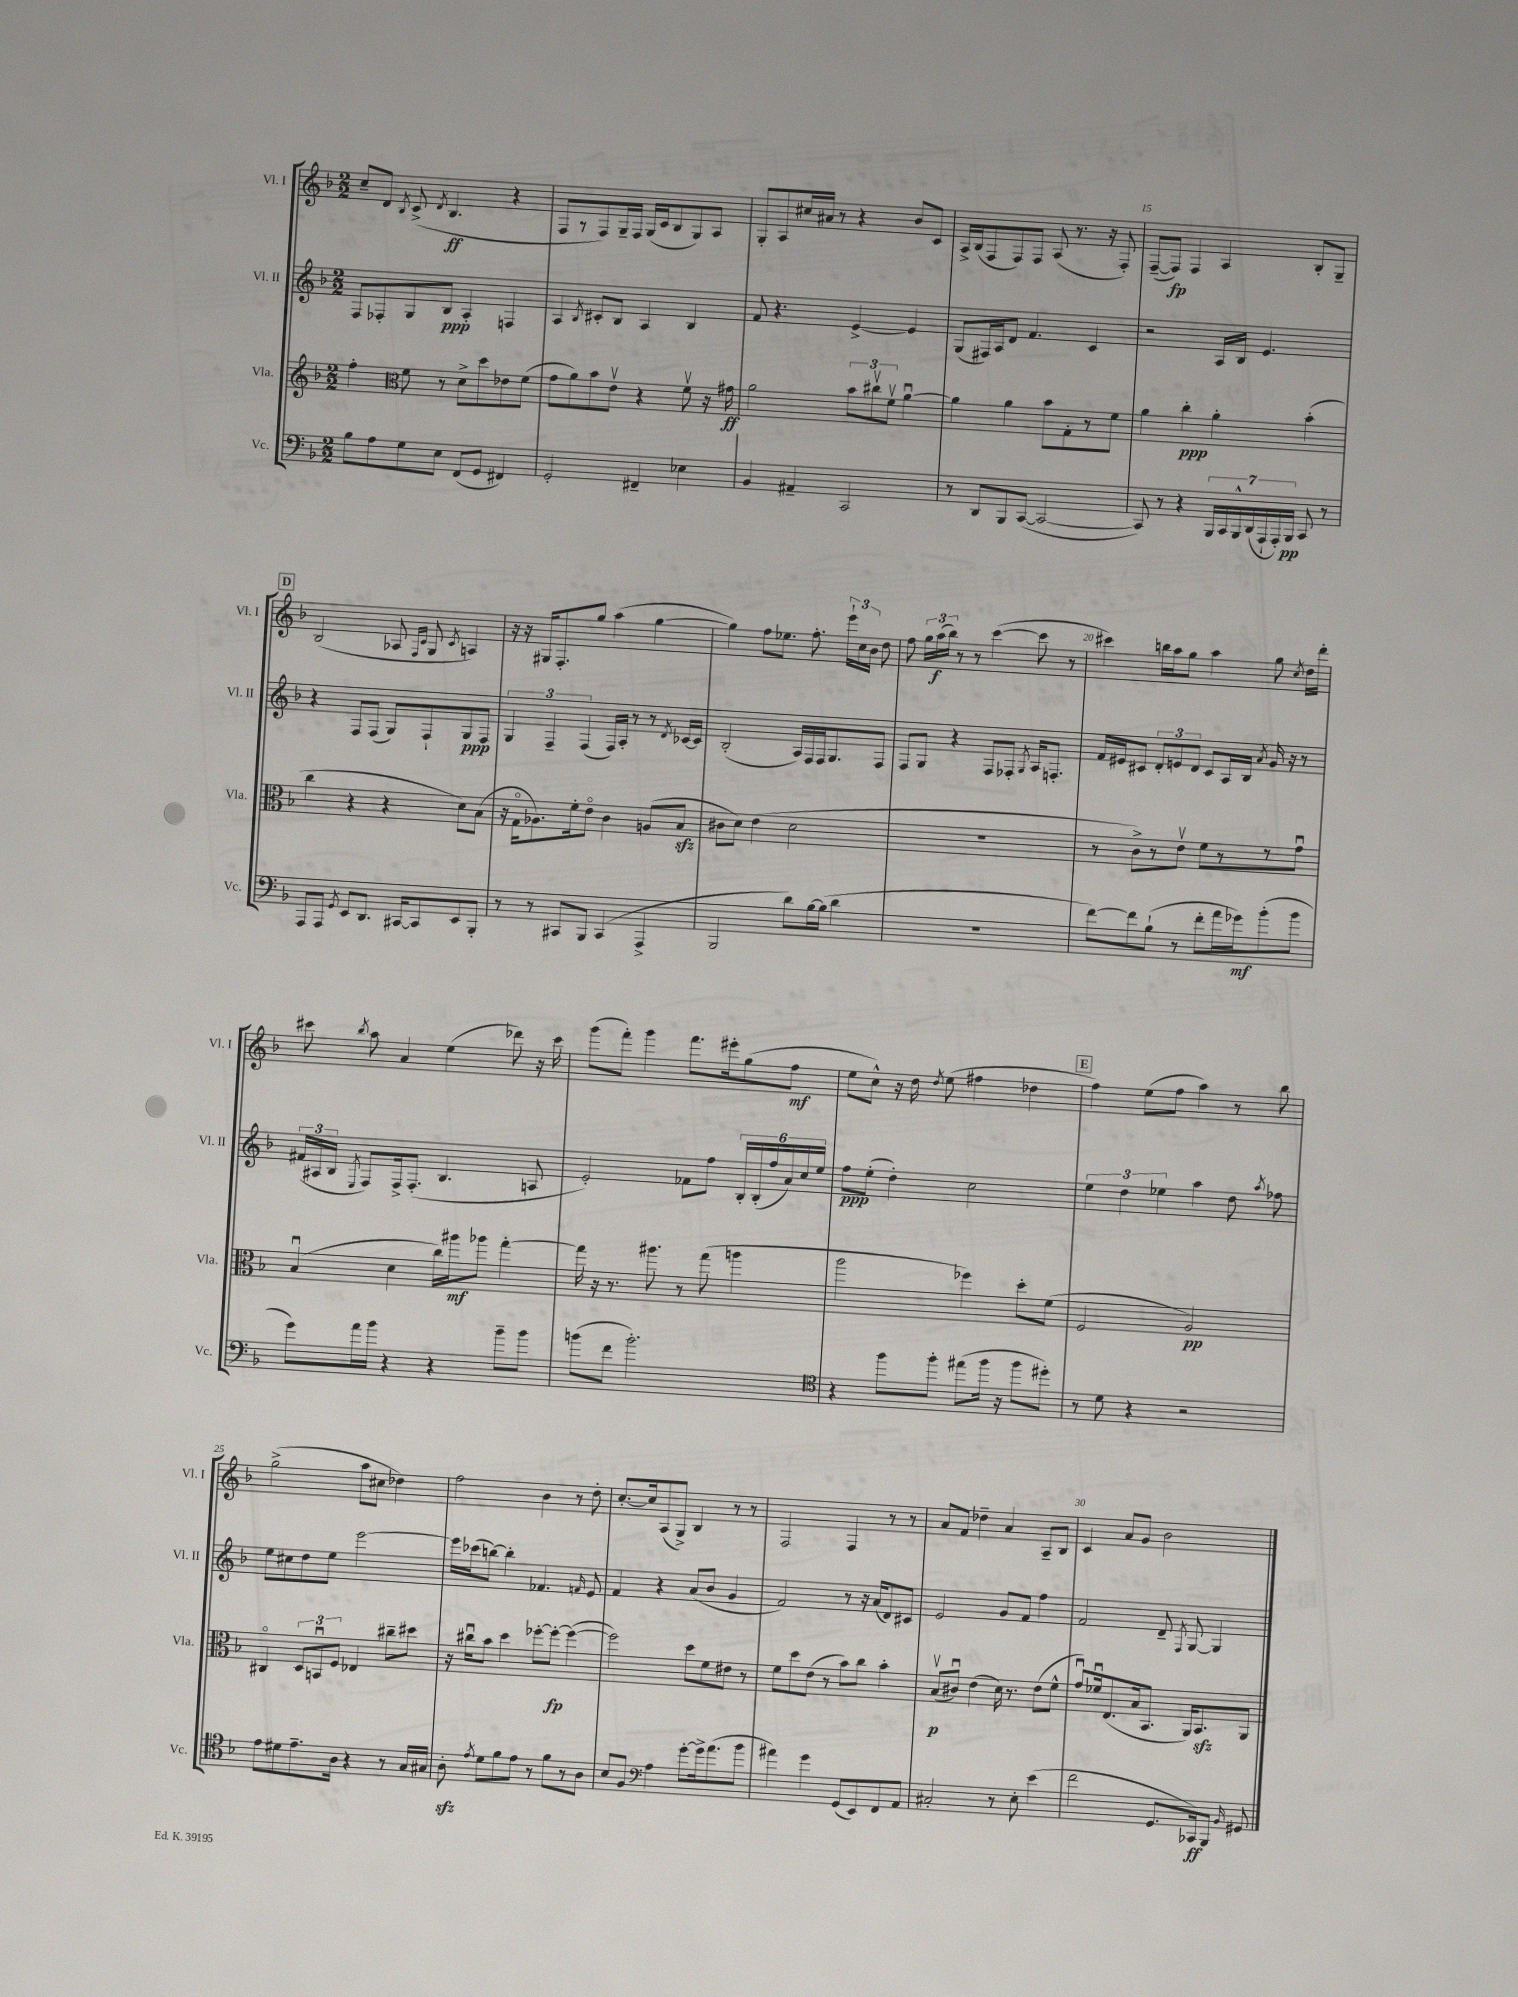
<<
\new StaffGroup <<
\new Staff = "s0" \with { instrumentName = "Vl. I" shortInstrumentName = "Vl. I" } {
    \clef treble \key f \major \numericTimeSignature \time 2/2
    \autoBeamOff c''8[-- d'8] \acciaccatura { bes8 } c'8->( \acciaccatura { d'8 } bes4.\ff r4 |
    f8[ r8 f8) g16-- f16] g16[( c'16 bes8 g8) a8] |
    g8[-. a8 cis''16 ais'16] r8 r4 bes'8[ c'8] |
    a16[-> bes16( f8 f8) f8] a8( r8. r16 f8-.) |
    f8[~--( f8]\fp) f4 a4 bes8[-. g8]-- |
    \mark \markup { \box "D" } bes2( aes8 \grace { f16[ c'16] } g8 \acciaccatura { c'8 } a4) |
    r16 r16 gis16[ f8.-. g''8] a''4( g''4~ |
    g''4) f''8[ ees''8.] f''8.-. \tuplet 3/2 { e'''16[-! c''16 bes'16] } d''8 |
    f''8 \tuplet 3/2 { g''16[ a''16\f( bes''16]) } r8 r8 c'''4~( c'''8 r8 |
    cis'''4) b''16[ a''16 g''8] a''4 g''8 \acciaccatura { c''8 } d''16[ d'''16]-. |
    cis'''8 \acciaccatura { bes''8 } a''8 a'4 e''4( des'''8) r16 cis'''16 |
    g'''8[( f'''8]-.) g'''4 f'''8.[ eis'''16-. g''8( f''8]\mf |
    e''8[ c''8]-^) r16 d''16 \acciaccatura { d''8 } e''8( fis''4 des''4 |
    \mark \markup { \box "E" } f''4) e''8[( f''8] a''4) r8 bes''8 |
    g''2->( a''8[ cis''8] des''4) |
    f''2 bes'4 r8 d''8-. |
    c''8.[~-. c''16 a8( g8]->) bes4 r8 r8 |
    f2 f4 r8 r8 |
    a'8[ f'8] des''4-- a'4 a8[-- bes8] |
    c'4 a'8[ g'8] bes'2 \bar "|." |
}
\new Staff = "s1" \with { instrumentName = "Vl. II" shortInstrumentName = "Vl. II" } {
    \clef treble \key f \major \numericTimeSignature \time 2/2
    \autoBeamOff f8[ fes8-. g8 bes8]\ppp a4-. f4 |
    a4 \acciaccatura { bes8 } cis'8[-. bes8] a4 bes4 |
    f'8 r4. e'4~-> e'4 |
    g8[( fis16) a16 d'8] f'4. c'4 |
    r2 a16[ bes16] e'4. |
    \mark \markup { \box "D" } r4 f8[ f8]( g8[) f8-! g8\ppp f8] |
    \tuplet 3/2 { g4 f4-- f4( } f16[) a16]-. r8 r8 \acciaccatura { d'8 } ces'16[~ ces'16] |
    bes2-.( a16[) f16 f16 g8. f8] |
    f8[ g8] r4 f8[ fes8]-. \acciaccatura { g8 } a16[ f8.]-. |
    f'16[ eis'16 cis'8] \tuplet 3/2 { d'8[-. e'8 d'8] } cis'8[ a16 bes16] \acciaccatura { a'8 } g'16 r16 r8 |
    \tuplet 3/2 { fis'16[( ais16 bes16] } \acciaccatura { e8 } f8[) f16-> f8.]-.( bes4. a8 |
    e'2-.) fes'8[ f''8] \tuplet 6/4 { bes16[-. bes16-.( f''16 a'16) c''16 e''16] } |
    f''8[\ppp e''8]-.( d''4-.) c''2 |
    \mark \markup { \box "E" } \tuplet 3/2 { e''4 d''4 ees''4 } a''4 d''8 \acciaccatura { a''8 } fes''8 |
    e''8[ cis''8 d''8 e''8] e'''2~ |
    e'''16[ ces'''16( b''8]~) b''4-. fes'4. \grace { f'16 } e'8 |
    f'4 r4 a'8[( bes'8] g'4 |
    f'2) r8 r16 a'16[( d'8) cis'8] |
    e'2 g'8[ f'8] f''4 |
    f'2 d'8-- \acciaccatura { f8 } g8~ g4 \bar "|." |
}
\new Staff = "s2" \with { instrumentName = "Vla." shortInstrumentName = "Vla." } {
    \clef treble \key f \major \numericTimeSignature \time 2/2
    \autoBeamOff f''4-. \clef alto f'8 r8 d'8[-> d''8 ees'8 f'8]( |
    g'8[ a'8) bes'8 e'8]\upbow r4 f'8\upbow r16 gis'16\ff |
    a'2 \tuplet 3/2 { bes'8[ cis''8\upbow f'8]\upbow } a'4~\downbow |
    a'4 a'4 bes'8[ g8-. r8 f'8] |
    a'4 c''4-.\ppp a'4-. bes'4-.( |
    \mark \markup { \box "D" } c''4 r4 r4 d'8[) bes8]( |
    r16 g16[\flageolet aes8.) f'16-. e'8]\flageolet c'4 a8[( bes8]\sfz |
    cis'8[ d'8]) e'4( d'2 |
    R1 |
    r8 c'8[->) r8 e'8]\upbow f'8[ r8 r8 g'8]\downbow |
    bes4\downbow( d'4 c''16[) ais''16\mf aes''8] g''4~-. |
    g''16 r16 r8. ais''8. r8 g''8( a''4 |
    a''2 fes''4) d''8[-. f'8]( |
    \mark \markup { \box "E" } f2 a2\pp) |
    cis4\flageolet \tuplet 3/2 { d8[ b,8\downbow f8] } ees4 cis''8[-- dis''8] |
    r16 cis''16[\downbow bes'8] d''4 fes''8[~-. fes''8]~-.\fp fes''4~( |
    fes''2) d''8[ f'8 eis'8] r8 |
    f'8[ d''8 e'8]( r8 bes'8[) c''8] bes'4-. |
    bes8[\upbow\p( cis'8]\downbow) e'4( d'16) r8. e'8[( f'8]-^ |
    g'8[\downbow) fes'16\downbow e8.( bes16 bes,8.] a,16[) bes,8.\sfz a,8] \bar "|." |
}
\new Staff = "s3" \with { instrumentName = "Vc." shortInstrumentName = "Vc." } {
    \clef bass \key f \major \numericTimeSignature \time 2/2
    \autoBeamOff bes8[ a8 g8 e8] f,8[( g,8] fis,4) |
    g,2-. fis,4-- ees4 |
    bes,4 ais,4-- c,2 |
    r8 d,8[ bes,,8 c,8]~( c,2~ |
    c,8) r8 r4 \tuplet 7/4 { bes,,16[ c,16 bes,,16-^ d,16( a,,16-! a,,16-.) bes,,16]\pp } c,8 r8 |
    \mark \markup { \box "D" } a,,8[ a,,8] \acciaccatura { g,8 } e,8[ d,8.] cis,16[~ cis,8 e,8 bes,,8]-. |
    r8 r8 cis,8[ bes,,8] cis,4( a,,4-> |
    bes,,2 d'8[) bes16~ bes16]( d'4 |
    R1 |
    f'8[~) f'8 bes8]-!( r8 f'8[-. a'16 ges'16\mf) bes'8-.( bes'8] |
    g'8[) a'16 bes'16] r4 r4 bes'8[-- bes'8] |
    b'8[( f'8] b'2.-.) |
    \clef tenor r4 f''8[ f''8]-. eis''8[( f''16] r16 f''8[ dis''8]-.) |
    \mark \markup { \box "E" } r8 d'8 r4 r2 |
    e'8[ dis'8 e'8.-- a16] r4 r8 g16[ gis16] |
    a8-.\sfz \acciaccatura { e'8 } d'8[ f'8 e'8] r8 f'8[ r8 a8] |
    bes8[ f8] \clef bass a4 g'8[~-. g'16-> a'8.( bes'8] |
    ais'4) g'4 g,8[( e,8) f,8 a,8] |
    cis2-. r8 e8-. e'4( |
    f'2 g,8.[ ces,16\ff) bes,,8] \grace { bes,16 } gis,8 \bar "|." |
}
>>
>>
\layout { \context { \Score currentBarNumber = #11 \override BarNumber.break-visibility = ##(#f #t #t) barNumberVisibility = #(every-nth-bar-number-visible 5) } }
